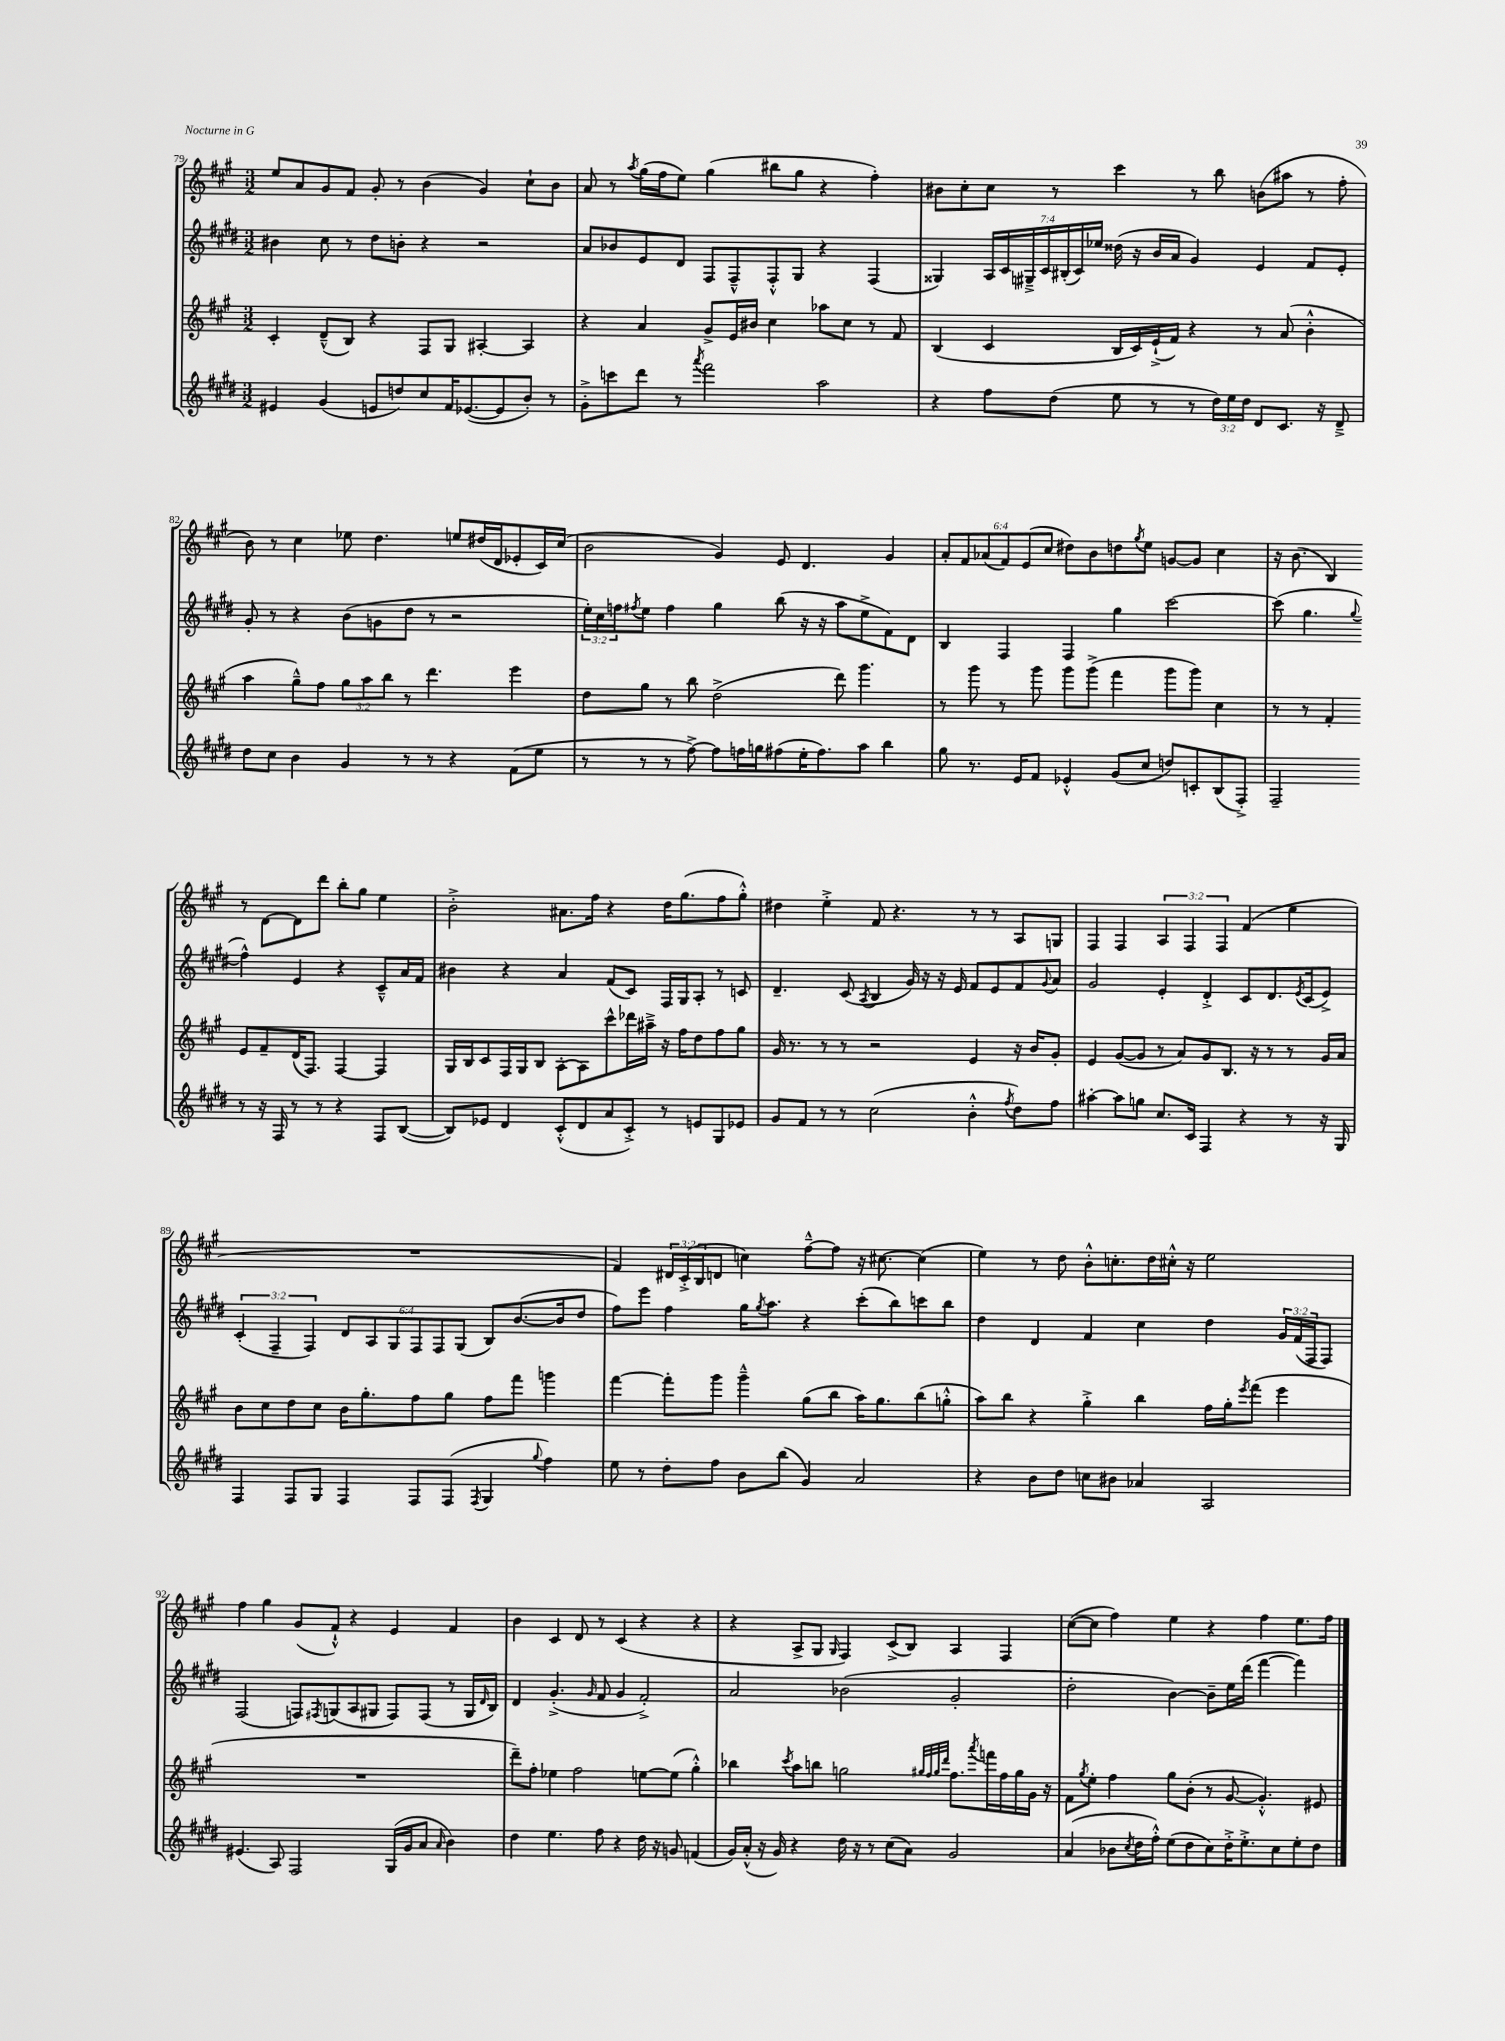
<<
\new StaffGroup <<
\new Staff = "s0" {
    \clef treble \key a \major \numericTimeSignature \time 3/2 \override Staff.TupletNumber.text = #tuplet-number::calc-fraction-text
    e''8 a'8 gis'8 fis'8 gis'8-. r8 b'4( gis'4) cis''8-! b'8 |
    a'8 r8 \acciaccatura { a''8 } gis''16( fis''16 e''8) gis''4( bis''8 gis''8 r4 fis''4-.) |
    bis'8 cis''8-. cis''8 r8 cis'''4 r8 b''8 b'8( ais''8 r8 fis''8-. |
    b'8) r8 cis''4 ees''8 d''4. e''8 dis''16( d'16 ees'8-. cis'16) cis''16( |
    b'2 gis'4) e'8 d'4. gis'4 |
    \tuplet 6/4 { a'8-. fis'8 aes'8( fis'8) e'8( cis''8 } dis''8) b'8 d''8 \acciaccatura { gis''8 } e''8 g'8~ g'8 cis''4 |
    r16 b'8.( b4) r8 d'8~ d'8 d'''8 b''8-. gis''8 e''4 |
    b'2-.-> ais'8. fis''16 r4 d''16 gis''8.( fis''8 gis''8-.-^) |
    dis''4 e''4-.-> fis'8 r4. r8 r8 a8 g8 |
    fis4 fis4 \tuplet 3/2 { a4 fis4 fis4 } fis'4( e''4 |
    R1. |
    fis'4) \tuplet 3/2 { dis'16 cis'16-.->( b16 } d'8 c''4) fis''8~---^ fis''8 r16 cis''8.~ cis''4( |
    e''4) r8 d''8 b'8-.-^ c''8.-. d''16 cis''16-.-^ r16 e''2 |
    fis''4 gis''4 gis'8( fis'8-!-^) r4 e'4 fis'4 |
    b'4 cis'4 d'8 r8 cis'4( r4 r4 |
    r4 a8-> gis8 \grace { gis16 } fis4) cis'8->( b8) a4 fis4 |
    cis''8~( cis''8 fis''4) e''4 r4 fis''4 e''8. fis''16 \bar "|." |
}
\new Staff = "s1" {
    \clef treble \key e \major \numericTimeSignature \time 3/2 \override Staff.TupletNumber.text = #tuplet-number::calc-fraction-text
    bis'4 cis''8 r8 dis''8 b'8-. r4 r2 |
    a'8 bes'8 e'8 dis'8 fis8 fis8---^ fis8-.-^ gis8 r4 fis4( |
    gisis4) \tuplet 7/4 { a16 cis'16 gis16---> cis'16 bis16-.( cis'16) ees''16 } disis''16( r16 b'16 a'16 gis'4) e'4 fis'8 e'8-. |
    gis'8-. r8 r4 b'8( g'8 dis''8 r8 r2 |
    \tuplet 3/2 { e''16-.) cis''16 f''16 } \acciaccatura { fis''8 } e''8 fis''4 gis''4 b''8( r16 r16 a''8 e''8-> fis'8) dis'8 |
    b4 fis4 fis4 gis''4 cis'''2~ |
    cis'''8( gis''4. \appoggiatura { gis''8 } fis''4-^) e'4 r4 cis'8---^ a'16 fis'16 |
    bis'4 r4 a'4 fis'8( cis'8) fis16 gis16 a8-. r8 c'8 |
    dis'4.-- cis'8( \acciaccatura { a8 } b4 gis'16) r16 r16 e'16 fis'8 e'8 fis'8 \appoggiatura { gis'8 } a'8 |
    gis'2 e'4-. dis'4-.-> cis'8 dis'8. \acciaccatura { e'8 } cis'16( e'8->) |
    \tuplet 3/2 { cis'4-.( fis4-- fis4) } \tuplet 6/4 { dis'8 a8 gis8 fis8 fis8 gis8( } b8) b'8.~( b'16 dis''8 |
    fis''8) e'''8 fis''4 gis''16 \acciaccatura { gis''8 } a''8. r4 cis'''8-.( b''8) c'''8 b''8 |
    dis''4 dis'4 fis'4 cis''4 dis''4 \tuplet 3/2 { gis'16 fis'16( fis16 } fis8) |
    fis2( f8) \acciaccatura { fis8 } g8( a8 gis8 fis8) fis8( r8 gis16 \grace { dis'16 } b16) |
    dis'4 gis'4.-.->( \grace { gis'16 } fis'8 gis'4 fis'2-.->) |
    a'2 bes'2( gis'2-. |
    dis''2-. b'4~) b'8-- e''16 dis'''16( fis'''4~ fis'''4) \bar "|." |
}
\new Staff = "s2" {
    \clef treble \key a \major \numericTimeSignature \time 3/2 \override Staff.TupletNumber.text = #tuplet-number::calc-fraction-text
    cis'4-. d'8---^( b8) r4 fis8 gis8 ais4~-. ais4 |
    r4 a'4 gis'8-> e'16 bis'16 cis''4 aes''8 cis''8 r8 fis'8 |
    b4( cis'4 b16 cis'16) e'16-!->( fis'16) r4 r8 a'8( b'4-.-^ |
    a''4 gis''8---^) fis''8 \tuplet 3/2 { gis''8 a''8 b''8 } r8 d'''4. e'''4 |
    d''8 gis''8 r8 b''8 d''2->( d'''8) gis'''4. |
    r8 gis'''8 r8 gis'''8 gis'''8 gis'''8->( fis'''4 gis'''8 gis'''8) cis''4 |
    r8 r8 fis'4-. e'8 fis'8-- d'16( fis8.) fis4~ fis4 |
    gis16 b16 cis'8 fis16 gis16 b8 a8~-. a8 cis'''8-^ des'''16 ais''16---> r16 fis''16 d''8 fis''8 gis''8 |
    gis'16 r8. r8 r8 r2 e'4 r16 b'16 gis'8-. |
    e'4 gis'8~( gis'8 r8 a'8) gis'8 b8. r16 r8 r8 gis'16 a'16 |
    b'8 cis''8 d''8 cis''8 b'16 gis''8.-. fis''8 gis''8 fis''8 fis'''8 g'''4 |
    fis'''4~ fis'''8-. gis'''8 gis'''4---^ gis''8( b''8 a''16) gis''8. b''8( g''8-.-^ |
    a''8) b''8 r4 gis''4-.-> b''4 fis''16 gis''16-. \acciaccatura { e'''8 } fis'''8( e'''4 |
    R1. |
    d'''8--) fis''8-. ees''4 fis''2 e''8~ e''8( gis''4-.-^) |
    bes''4 \acciaccatura { cis'''8 } a''8 b''8 g''2 \grace { gis''32 fis''32 gis''32 d'''32 } fis''8. \acciaccatura { a'''8 } f'''16 fis''16 gis''16 gis'16 r16 |
    fis'8 \acciaccatura { gis''8 } e''8-. fis''4 gis''8 b'8-.( r8 gis'8~ gis'4.-.-^) eis'8 \bar "|." |
}
\new Staff = "s3" {
    \clef treble \key e \major \numericTimeSignature \time 3/2 \override Staff.TupletNumber.text = #tuplet-number::calc-fraction-text
    eis'4 gis'4( e'8 d''8) cis''8 fis'16 ees'8.~( ees'8 b'8-.) r8 |
    gis'8-.-> c'''8 dis'''8 r8 \acciaccatura { a'''8 } fis'''2 a''2 |
    r4 fis''8 dis''8( e''8 r8 r8 \tuplet 3/2 { dis''16) e''16 dis''16 } dis'8 cis'8. r16 dis'8---> |
    dis''8 cis''8 b'4 gis'4 r8 r8 r4 fis'8( e''8 |
    r8 r8 r8 fis''8~->) fis''8 f''16 g''16 fis''8( e''16-. fis''8.) a''8 b''4 |
    gis''8 r8. e'16 fis'8 ees'4-.-^ gis'8( cis''8 d''8) c'8-. b8( fis8-.->) |
    fis2-- r8 r16 fis16 r8 r8 r4 fis8 b8~( |
    b8) ees'8 dis'4 cis'8-.-^( dis'8 a'8 cis'8-.->) r8 e'8 gis8 ees'8 |
    gis'8 fis'8 r8 r8 cis''2( b'4-.-^ \acciaccatura { fis''8 } dis''8) fis''8 |
    ais''4~-. ais''8 g''8 cis''8. cis'16 fis4 r4 r8 r16 gis16 |
    fis4 fis8 gis8 fis4 fis8 fis8( \acciaccatura { fis8 } gis4 \appoggiatura { gis''8 } fis''4) |
    e''8 r8 dis''8-. fis''8 b'8 b''8( gis'4) a'2 |
    r4 b'8 dis''8 c''8 bis'8 aes'4 a2 |
    eis'4.( a8) fis2 gis16( gis'16 a'8 \grace { a'16 } b'4) |
    dis''4 e''4. fis''8 r4 dis''16 r16 g'8 f'4( |
    gis'16) a'16-.-^( r16 gis'16) r4 dis''16 r16 r8 cis''8( a'8) gis'2 |
    a'4( bes'8 \acciaccatura { cis''8 } dis''16 fis''16-.-^) e''8( dis''8 cis''8) dis''16-.-> e''8.-.-> cis''8 e''8-. dis''8 \bar "|." |
}
>>
>>
\layout { \context { \Score currentBarNumber = #79 } }
